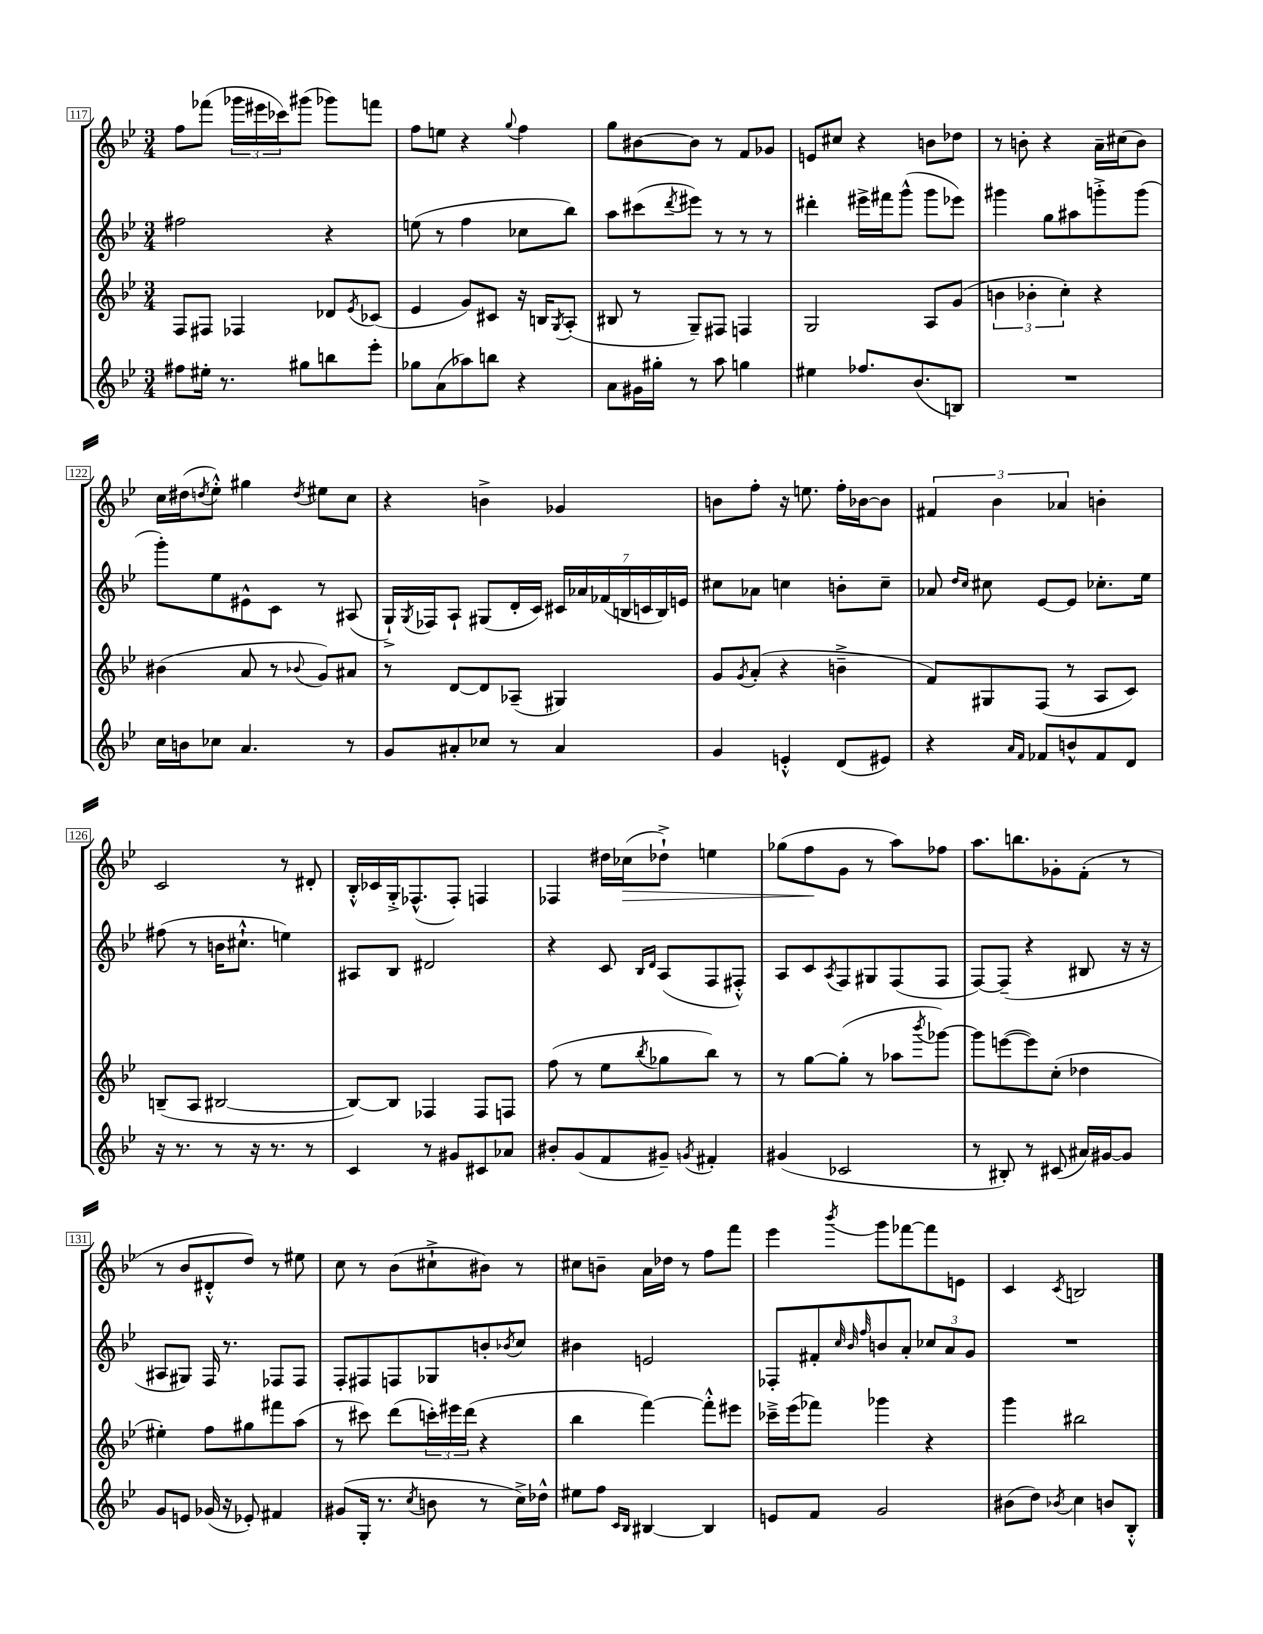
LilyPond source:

<<
\new StaffGroup <<
\new Staff = "s0" {
    \clef treble \key bes \major \numericTimeSignature \time 3/4
    f''8 fes'''8( \tuplet 3/2 { ges'''16 eis'''16 ces'''16) } gis'''8( ges'''8) f'''8 |
    f''8 e''8 r4 \appoggiatura { g''8 } f''4 |
    g''8 bis'8~ bis'8 r8 f'8 ges'8 |
    e'8 cis''8 r4 b'8 des''8 |
    r8 b'8-. r4 a'16-- cis''16( b'8) |
    c''16 dis''16( \acciaccatura { d''8 } ees''8-.-^) gis''4 \acciaccatura { d''8 } eis''8 c''8 |
    r4 b'4-> ges'4 |
    b'8 f''8-. r16 e''8. f''16-. bes'16~ bes'8 |
    \tuplet 3/2 { fis'4 bes'4 aes'4 } b'4-. |
    c'2 r8 dis'8-. |
    bes16-.-^ ces'16 g16-.-> fes8.-^( fes8-.) f4 |
    fes4 dis''16 ces''16\>( des''8-!->) e''4 |
    ges''8( f''8\! g'8 r8 a''8) fes''8 |
    a''8. b''8. ges'8-. f'8-.( r8 |
    r8 bes'8 dis'8-.-^ d''8) r8 eis''8 |
    c''8 r8 bes'8( cis''8-!-> bis'8) r8 |
    cis''8 b'8-- a'16 des''16 r8 f''8 f'''8 |
    ees'''4 \acciaccatura { bes'''8 } g'''8 fes'''8~ fes'''8 e'8 |
    c'4 \acciaccatura { c'8 } b2 \bar "|." |
}
\new Staff = "s1" {
    \clef treble \key bes \major \numericTimeSignature \time 3/4
    fis''2 r4 |
    e''8( r8 f''4 ces''8 bes''8) |
    a''8 cis'''8( \acciaccatura { d'''8 } eis'''8) r8 r8 r8 |
    dis'''4-. eis'''16-> fis'''16 g'''8-^( g'''8 ees'''8) |
    gis'''4 g''8 ais''8 g'''8-.-> g'''8( |
    g'''8-.) ees''8 eis'8-^ c'8 r8 ais8( |
    g16-!->) \acciaccatura { g8 } fes16 a8-! gis8( d'16-. c'16) \tuplet 7/4 { cis'16 aes'16 fes'16( b16 c'16 b16) e'16 } |
    cis''8 aes'8 c''4 b'8-. c''8-- |
    aes'8 \grace { d''16 c''16 } cis''8 ees'8~ ees'8 ces''8.-. ees''16 |
    fis''8( r8 b'16 cis''8.-!-^ e''4) |
    ais8 bes8 dis'2 |
    r4 c'8 \grace { bes16 d'16 } a8( f8 fis8-.-^) |
    a8 c'8 \acciaccatura { a8 } f8 gis8 f8( f8 |
    f8~) f8--( r4 bis8 r16 r16 |
    ais8 gis8) f16 r8. fes8 fes8 |
    f8-. fis8 f8 ges8 b'8-. \acciaccatura { bes'8 } c''8 |
    bis'4 e'2 |
    fes8-. fis'8-. \grace { c''32 bes'32 f''32 } b'8 a'8-. \tuplet 3/2 { ces''8 a'8 g'8 } |
    R2. \bar "|." |
}
\new Staff = "s2" {
    \clef treble \key bes \major \numericTimeSignature \time 3/4
    f8 fis8 fes4 des'8 \acciaccatura { ees'8 } ces'8( |
    ees'4 g'8) cis'8 r16 b16 \acciaccatura { g8 } a8-.( |
    bis8 r8 g8--) fis8 f4 |
    g2 a8 g'8( |
    \tuplet 3/2 { b'4 bes'4-. c''4-.) } r4 |
    bis'4( a'8 r8 \appoggiatura { bes'8 } g'8) ais'8 |
    r8 d'8~ d'8 aes8--( gis4) |
    g'8 \acciaccatura { g'8 } a'8-.( r4 b'4---> |
    f'8) gis8 f8( r8 a8 c'8) |
    b8--( a8 bis2~ |
    bis8~) bis8 fes4 fes8 f8 |
    f''8( r8 ees''8 \acciaccatura { bes''8 } ges''8 bes''8) r8 |
    r8 g''8~ g''8-.( r8 aes''8 \acciaccatura { bes'''8 } ges'''8~) |
    ges'''8 e'''8~( e'''8) c''8-.( des''4 |
    eis''4-.) f''8 gis''8 fis'''8 a''8( |
    r8 cis'''8) d'''8( \tuplet 3/2 { c'''16-.) eis'''16 d'''16( } r4 |
    bes''4 f'''4~) f'''8-.-^ eis'''8 |
    ces'''16---> ees'''16( fes'''8) ges'''4 r4 |
    g'''4 bis''2 \bar "|." |
}
\new Staff = "s3" {
    \clef treble \key bes \major \numericTimeSignature \time 3/4
    fis''8 eis''16-. r8. gis''8 b''8 ees'''8-. |
    ges''8 a'8( aes''8) b''8 r4 |
    a'8 gis'16 gis''16-. r8 a''8 g''4 |
    eis''4 fes''8. bes'8.( b8) |
    R2. |
    c''16 b'16 ces''8 a'4. r8 |
    g'8 ais'8-. ces''8 r8 ais'4 |
    g'4 e'4-.-^ d'8( eis'8) |
    r4 \grace { a'16 f'16 } fes'8 b'8-^ fes'8 d'8 |
    r16 r8. r8 r16 r8. r8 |
    c'4 r8 gis'8 cis'8 aes'8 |
    bis'8-. g'8( f'8 gis'8--) \acciaccatura { g'8 } fis'4-. |
    gis'4( ces'2 |
    r8 bis8-.) r8 cis'8( ais'16) gis'16~ gis'8 |
    g'8 e'8 ges'16( r16 ees'8-.) fis'4 |
    gis'8( g16-. r8. \acciaccatura { c''8 } b'8 r8 c''16->) des''16-^ |
    eis''8 f''8 \grace { c'16 bes16 } bis4~ bis4 |
    e'8 f'8 g'2 |
    bis'8( d''8) \acciaccatura { bes'8 } c''4 b'8 bes8-.-^ \bar "|." |
}
>>
>>
\layout { \context { \Score currentBarNumber = #117 \override BarNumber.stencil = #(make-stencil-boxer 0.1 0.3 ly:text-interface::print) } }
